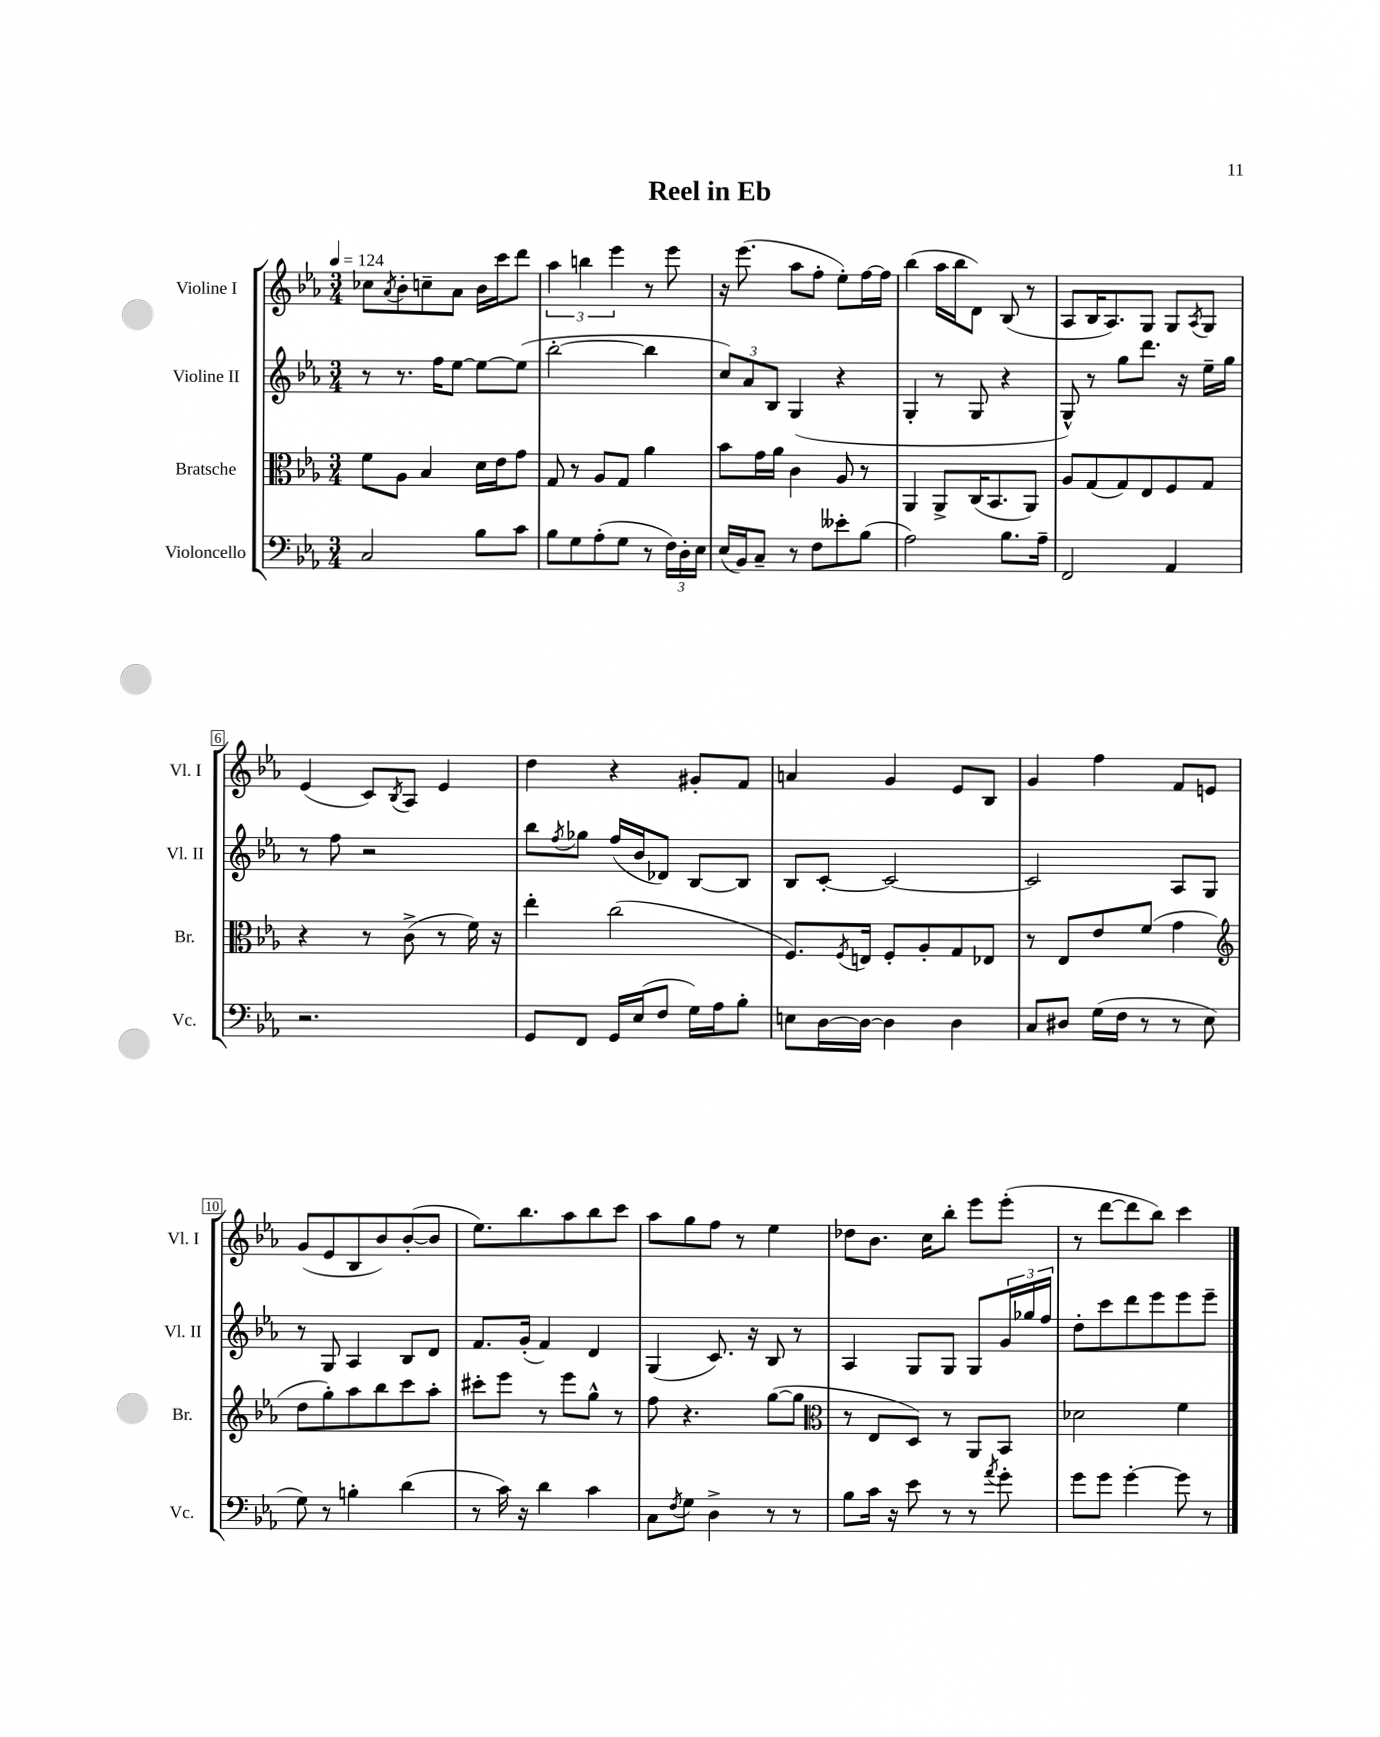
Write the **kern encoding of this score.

**kern	**kern	**kern	**kern
*staff4	*staff3	*staff2	*staff1
*clefF4	*clefC3	*clefG2	*clefG2
*k[b-e-a-]	*k[b-e-a-]	*k[b-e-a-]	*k[b-e-a-]
*M3/4	*M3/4	*M3/4	*M3/4
*MM124	*MM124	*MM124	*MM124
2C/	8f\L	8r	8cc-\L
.	.	.	8qa-/
.	8A-\J	8.r	8b-'\
.	4B-/	.	8cc~\
.	.	16ff\LK	.
.	.	[8ee-\J	8a-\J
8B-\L	16d\LL	8ee-\_L	16b-\LL
.	16e-\J	.	16ccc\J
8c\J	8g\J	(8ee-\]J	8ddd\J
=	=	=	=
8B-\L	8G/	[2bb-'\	6aa-\
8G\	8r	.	.
.	.	.	6bb\
(8A-'\	8A-/L	.	.
.	.	.	6eee-\
8G\J	8G/J	.	.
8r	4a-\	4bb-\]	8r
24F\LL)	.	.	8eee-\
24D'\	.	.	.
24E-\JJ	.	.	.
=	=	=	=
(16E-/LL	8b-\L	12cc/L)	16r
16BB-/J)	.	.	(8.eee-\
.	.	12a-/	.
8C~/J	16g\L	.	.
.	.	12B-/J	.
.	16a-\JJ	.	.
8r	4c\	(4G/	8aa-\L
8F\L	.	.	8ff'\J
8e--'\	8A-/	4r	8ee-'\L)
(8B-\J	8r	.	[16ff\L
.	.	.	16ff\]JJ
=	=	=	=
2A-\)	4AA-/	4G'/	(4bb-\
.	8AA-^/L	8r	16aa-\LL
.	.	.	16bb-\J
.	(16C/K	8G/	8d\J)
.	8.BB-/	.	.
8.B-\L	.	4r	(8B-/
.	8AA-/J)	.	8r
16A-~\Jk	.	.	.
=	=	=	=
2FF/	8A-/L	8G^^/)	8A-/L
.	(8G/	8r	16B-/K
.	.	.	8.A-/)
.	8G/)	8gg\L	.
.	8E-/	8.ddd\J	8G/J
4AA-/	8F/	.	8G/L
.	.	16r	.
.	.	.	8qA-/
.	8G/J	16ee-~\LL	8G/J
.	.	16gg\JJ	.
=	=	=	=
2.r	4r	8r	(4e-/
.	.	8ff\	.
.	8r	2r	8c/L)
.	.	.	8qB-/
.	(8c^\	.	8A-/J
.	8r	.	4e-/
.	16f\)	.	.
.	16r	.	.
=	=	=	=
8GG/L	4ee-'\	8bb-\L	4dd\
.	.	8qff/	.
8FF/J	.	8gg-\J	.
16GG/LL	(2cc\	(16ff/LL	4r
(16E-/J	.	16b-/J	.
8F/J	.	8d-/J)	.
16G\LL)	.	[8B-/L	8g#'/L
16A-\J	.	.	.
8B-'\J	.	8B-/]J	8f/J
=	=	=	=
8E\L	8.F/L)	8B-/L	4a/
[16D\L	.	[8c'/J	.
.	8qF/	.	.
16D\_JJ	16E/Jk	.	.
4D\]	8F'/L	2c/_	4g/
.	8A-'/	.	.
4D\	8G/	.	8e-/L
.	8E-/J	.	8B-/J
=	=	=	=
8C/L	8r	2c/]	4g/
8D#/J	8E-/L	.	.
(16G\LL	8e-/	.	4ff\
16F\JJ	.	.	.
8r	(8f/J	.	.
8r	4g\	8A-/L	8f/L
8E-\	.	8G/J	8e/J
=	=	=	=
*	*clefG2	*	*
8G\)	8dd\L	8r	(8g/L
8r	8gg'\)	8G/	8e-/
4B'\	8aa-\	4A-/	8B-/
.	8bb-\	.	8b-/)
(4d\	8ccc\	8B-/L	([8b-'/
.	8aa-'\J	8d/J	8b-/]J
=	=	=	=
8r	8ccc#'\L	8.f/L	8.ee-\L)
16c\)	8eee-\J	.	.
16r	.	(16g'/Jk	8.bb-\
4d\	8r	4f/)	.
.	8eee-\L	.	8aa-\
4c\	8gg^^\J	4d/	8bb-\
.	8r	.	8ccc\J
=	=	=	=
8C\L	8ff\	(4G/	8aa-\L
8qF/	.	.	.
8G\J	4.r	.	8gg\
4D^\	.	8.c/)	8ff\J
.	.	.	8r
.	.	16r	.
8r	([8gg\L	8B-/	4ee-\
8r	8gg\]J	8r	.
=	=	=	=
*	*clefC3	*	*
8B-\L	8r	4A-/	8dd-\L
16c\Jk	8E-/L	.	8.b-\J
16r	.	.	.
8e-\	8D/J)	8G/L	.
.	.	.	16cc\LK
8r	8r	8G/J	8bb-'\J
8r	8AA-/L	8G/L	8eee-\L
8qa-/	.	.	.
8g'\	8BB-/J	24g/L	(8eee-'\J
.	.	24gg-/	.
.	.	24ff/JJ	.
=	=	=	=
8g\L	2d-\	8dd'\L	8r
8g\J	.	8ccc\	[8ddd\L
[4g'\	.	8ddd\	8ddd\]
.	.	8eee-\	8bb-\J)
8g\]	4f\	8eee-\	4ccc\
8r	.	8eee-~\J	.
==	==	==	==
*-	*-	*-	*-
